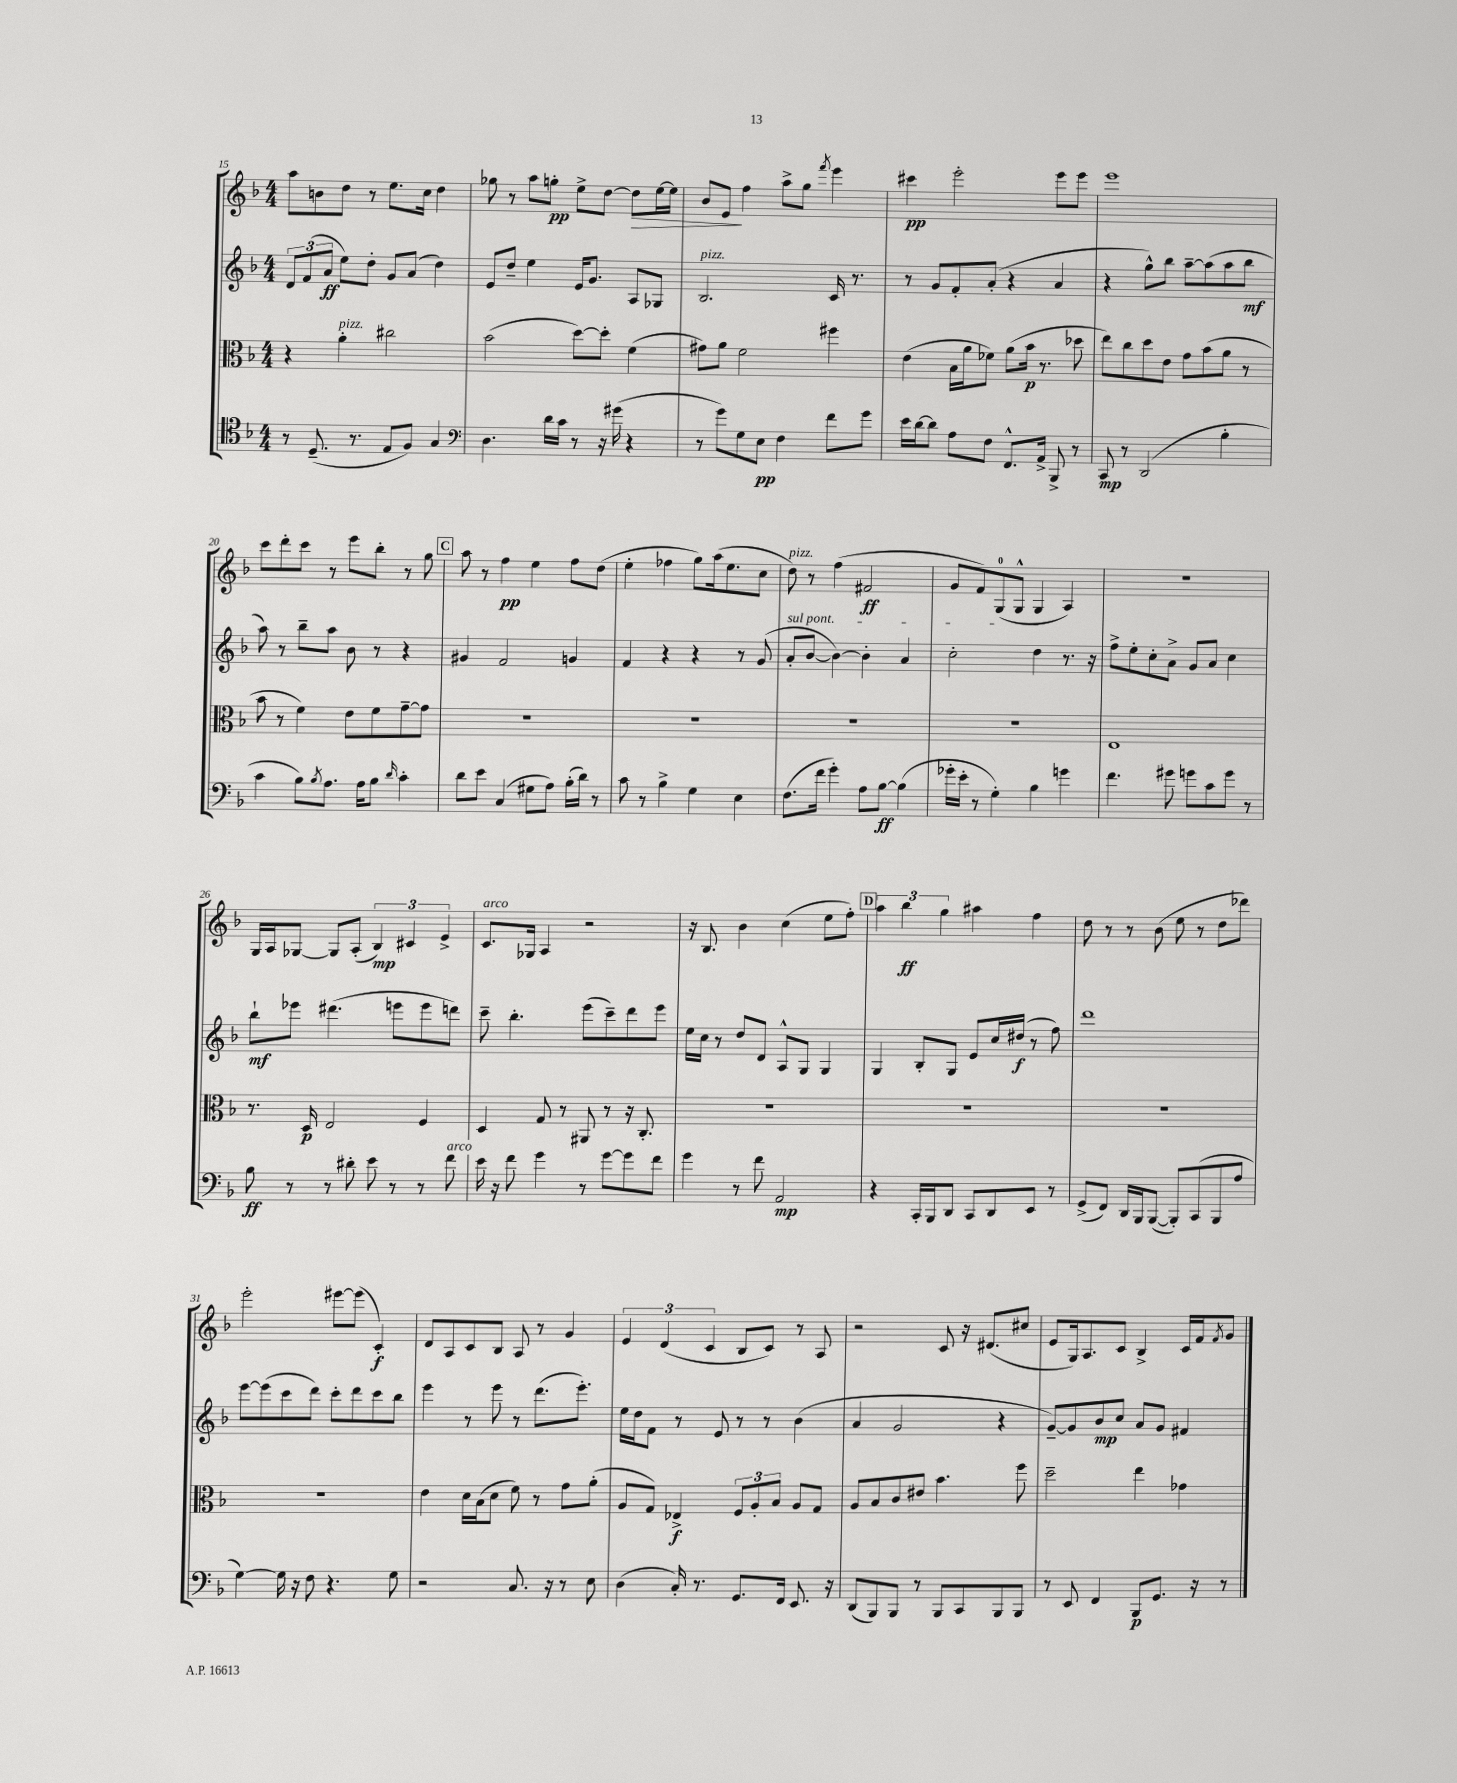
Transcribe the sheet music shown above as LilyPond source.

<<
\new StaffGroup <<
\new Staff = "s0" {
    \clef treble \key f \major \numericTimeSignature \time 4/4
    a''8 b'8 d''8 r8 e''8. c''16 d''4 |
    ges''8 r8 a''8 g''8-.\pp e''8-> d''8~ d''8\> e''16~ e''16 |
    bes'8 e'8\! f''4 a''8-> g''8 \acciaccatura { f'''8 } e'''4 |
    cis'''4\pp e'''2-. e'''8 e'''8 |
    e'''1 |
    c'''8 d'''8-. c'''8 r8 e'''8 bes''8-. r8 g''8 |
    \mark \markup { \box "C" } a''8 r8 f''4\pp e''4 f''8 d''8( |
    e''4-. fes''4 g''8) a''16( e''8. c''8 |
    d''8^\markup { \italic "pizz." }) r8 f''4( fis'2\ff |
    g'8 f'8) g8-0( g8-^ g4 a4) |
    R1 |
    g16 a16 ges8~ ges8 a8-.( \tuplet 3/2 { bes4\mp) cis'4 e'4-> } |
    c'8.^\markup { \italic "arco" } ges16 a4 r2 |
    r16 bes8. bes'4 c''4( e''8 f''8-.) |
    \mark \markup { \box "D" } \tuplet 3/2 { a''4 bes''4\ff g''4 } ais''4 f''4 |
    d''8 r8 r8 bes'8( e''8 r8 d''8 des'''8) |
    e'''2-. eis'''8~ eis'''8( c'4-.\f) |
    d'8 a8 c'8 bes8 a8 r8 g'4 |
    \tuplet 3/2 { e'4 d'4( c'4 } bes8 c'8) r8 a8 |
    r2 c'8 r16 dis'8.( cis''8 |
    e'8 g16) a8. c'8 bes4-> c'16 f'16 \acciaccatura { f'8 } g'8 \bar "|." |
}
\new Staff = "s1" {
    \clef treble \key f \major \numericTimeSignature \time 4/4
    \tuplet 3/2 { d'8 f'8( a'8\ff } e''8) d''8-. g'8 a'8( d''4) |
    e'8 d''8-- e''4 e'16 g'8. a8 ges8 |
    bes2.^\markup { \italic "pizz." } c'16 r8. |
    r8 g'8 f'8-. a'8-.( r4 a'4 |
    r4 g''8-^) bes''8 a''8~-- a''8( a''8 bes''8\mf |
    a''8) r8 bes''8-- a''8 bes'8 r8 r4 |
    \mark \markup { \box "C" } gis'4 f'2 g'4 |
    f'4 r4 r4 r8 g'8( |
    \once \override TextSpanner.bound-details.left.text = \markup { \italic "sul pont." } a'8-.\startTextSpan bes'8~ bes'4~) bes'4-. a'4 |
    c''2-. d''4\stopTextSpan r8. r16 |
    f''8-> e''8-. c''8-. a'8-> g'8 a'8 c''4 |
    bes''8-!\mf ees'''8 dis'''4.( e'''8 e'''8 d'''8) |
    c'''8-- bes''4.-. e'''8( c'''8--) d'''8 e'''8 |
    e''16 c''16 r8 d''8 d'8 a8-^ g8 g4 |
    \mark \markup { \box "D" } g4 bes8-. g8 e'8 c''16 dis''16\f( r8 f''8) |
    d'''1 |
    e'''8~ e'''8( c'''8 d'''8) c'''8-. d'''8 c'''8 bes''8 |
    e'''4 r8 e'''8 r8 d'''8.( e'''8.-.) |
    e''16 d''16 f'8 r8 e'8 r8 r8 bes'4( |
    a'4 g'2 r4 |
    g'8~--) g'8 bes'8\mp c''8 a'8 g'8 fis'4 \bar "|." |
}
\new Staff = "s2" {
    \clef alto \key f \major \numericTimeSignature \time 4/4
    r4 a'4-.^\markup { \italic "pizz." } cis''2 |
    bes'2( d''8~) d''8-. f'4( |
    gis'8) a'8 f'2 fis''4 |
    e'4( bes16 a'16 fes'8) a'8( bes'16\p r8. des''8 |
    e''8) c''8 d''8 e'8 g'8 bes'8( a'8 r8 |
    bes'8 r8 f'4) e'8 f'8 g'8~-- g'8 |
    \mark \markup { \box "C" } R1 |
    R1 |
    R1 |
    R1 |
    e1 |
    r8. d16\p e2 f4 |
    d4 g8 r8 ais,8 r8 r16 c8.-. |
    R1 |
    \mark \markup { \box "D" } R1 |
    R1 |
    R1 |
    e'4 d'16 bes16( d'8 f'8) r8 g'8 a'8-.( |
    a8 g8) ees4->\f \tuplet 3/2 { f8 a8-. bes8 } a8 g8 |
    a8 bes8 c'8 eis'8 bes'4. f''8 |
    d''2-- e''4 ges'4 \bar "|." |
}
\new Staff = "s3" {
    \clef tenor \key f \major \numericTimeSignature \time 4/4
    r8 d8.--( r8. e8 f8) g4 |
    \clef bass d4. d'16 c'16 r8 r16 gis'16( r4 |
    r8 g'8) g8 e8\pp f4 f'8 g'8 |
    e'16 d'16~ d'8 a8 f8 f,8.-^ a,16-> bes,,8-> r8 |
    c,8\mp r8 d,2( bes4-. |
    c'4 bes8) \acciaccatura { bes8 } a8. a16 bes8 \grace { d'16 } c'4-. |
    \mark \markup { \box "C" } d'8 e'8 c4( gis8 a8) bes16-.( d'16) r8 |
    c'8 r8 bes4-> g4 e4 |
    f8.( f'16 g'4-.) a8 bes8~\ff bes4( |
    ges'16-. e'16-. r8 g4-.) bes4 g'4 |
    f'4. gis'8 g'8 c'8 g'8 r8 |
    bes8\ff r8 r8 dis'8-. e'8 r8 r8 f'8^\markup { \italic "arco" } |
    e'16 r16 f'8 g'4 r8 g'8~ g'8 f'8 |
    g'4 r8 f'8 a,2\mp |
    \mark \markup { \box "D" } r4 c,16-. bes,,16 d,8 c,8 d,8 e,8 r8 |
    g,8->( f,8) d,16 bes,,16 bes,,8~( bes,,8-.) c,8( bes,,8 a8 |
    g4~) g16 r16 f8 r4. g8 |
    r2 c8. r16 r8 e8 |
    d4( c16-.) r8. g,8. f,16 e,8. r16 |
    d,8( bes,,8) bes,,8 r8 bes,,8 c,8 bes,,8 bes,,8 |
    r8 e,8 f,4 bes,,8\p g,8. r16 r8 \bar "|." |
}
>>
>>
\layout { \context { \Score currentBarNumber = #15 } }
